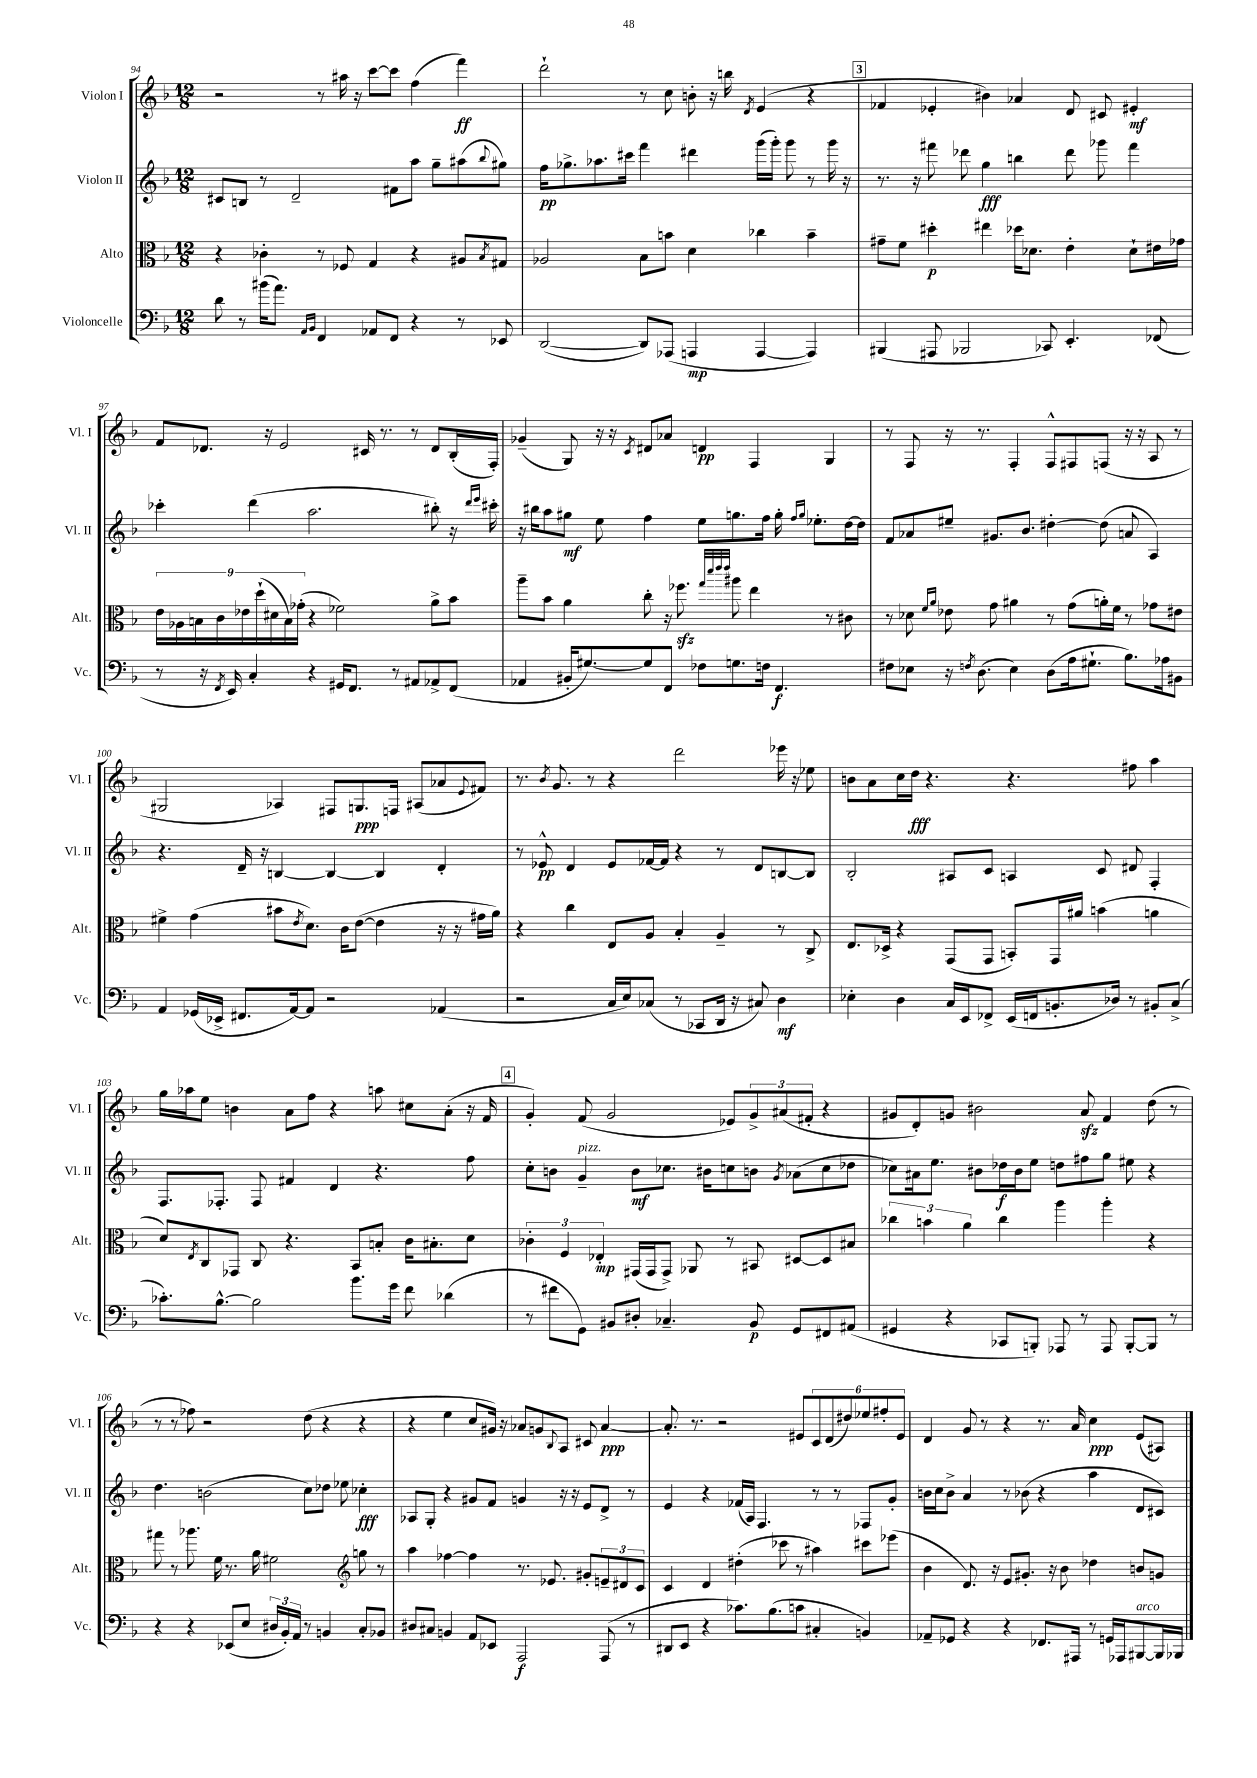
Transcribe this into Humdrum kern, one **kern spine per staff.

**kern	**kern	**kern	**kern
*staff4	*staff3	*staff2	*staff1
*clefF4	*clefC3	*clefG2	*clefG2
*k[b-]	*k[b-]	*k[b-]	*k[b-]
*M12/8	*M12/8	*M12/8	*M12/8
8d	4r	8c#	2r
8r	.	8B	.
(16b#	4c-'	8r	.
8.a)	.	.	.
.	.	2d~	.
16qqAA	.	.	.
16qqBB-	.	.	.
4FF	8r	.	8r
.	8F-	.	16aa#
.	.	.	16r
8AA-	4G	.	[8ccc
8FF	.	8f#	8ccc]
4r	4r	8aa	(4ff
.	.	8gg~	.
8r	8A#	(8aa#	4fff)
.	8qB-	8qqbb-	.
8EE-	8G#	8gg#)	.
=	=	=	=
([2DD	2A-	16ff	2ddd`
.	.	8.gg-^	.
.	.	8.aa-	.
.	.	16ccc#	.
8DD])	8B-	4fff	8r
(8AAA-	8b	.	8cc
4AAA	4d	4ddd#	8b'
.	.	.	16r
.	.	.	16bb
.	.	.	8qd
[4AAA	4cc-	(16ggg	(4e
.	.	16ggg')	.
.	.	8ggg	.
4AAA])	4b~	8r	4r
.	.	16ggg	.
.	.	16r	.
=	=	=	=
(4BBB#	8g#~	8.r	4f-
.	8f	.	.
.	.	16r	.
8AAA#	4dd#'	8fff#	4e-'
2BBB-	.	8ddd-	.
.	4ee#	4gg	4b#)
.	16dd-	4bb	4a-
.	8.d-	.	.
8CC-)	.	.	.
4.EE'	4e'	8ddd-	8d
.	.	8ggg-	8c#
.	8d-`	4fff#	4e#'
(8FF-	16e#	.	.
.	16g-	.	.
=	=	=	=
8r	18e	4ccc-'	8f
.	18A-	.	.
.	18B	.	.
16r	.	.	8.d-
.	18c	.	.
8qFF	.	.	.
16EE)	.	.	.
.	18e-	.	.
4C'	.	(4ddd	.
.	(18dd`	.	.
.	.	.	16r
.	18d#	.	.
.	.	.	2e
.	18B)	.	.
.	(18g-'	.	.
4r	4r	2.aa	.
16GG#	2f-)	.	.
8.FF	.	.	.
.	.	.	16c#
.	.	.	8.r
8r	.	.	.
8AA#	.	.	8r
8AA-^	8a^	8bb#')	8d-
(8FF	8b-	16r	(16B-'
.	.	16qqddd	.
.	.	16qqeee	.
.	.	16ccc#'	16F')
=	=	=	=
4AA-	8aa~	16r	(4g-~
.	.	16bb#	.
.	8b-	8aa	.
16BB#'	4a	8gg#	8G)
[8.G#)	.	.	.
.	.	8ee	16r
.	.	.	16r
.	.	.	8qc
8G#]	8cc'	4ff	8d#
8FF	16r	.	8a-
.	8.ff-	.	.
8F-	.	8ee	4d
.	32qqgg	.	.
.	32qqddd	.	.
.	32qqeee	.	.
.	32qqeee	.	.
8.G	8aa#	8.gg	.
.	4ee	.	4F
16F	.	16ff	.
4.FF	.	16gg'	.
.	.	16qqff	.
.	.	16qqgg	.
.	.	8.ee-'	.
.	8r	.	4G
.	8c#	[16dd	.
.	.	16dd]	.
=	=	=	=
8F#	8r	8f	8r
8E-	8d-	8a-	8F
.	16qqf	.	.
.	16qqa	.	.
16r	8e-	8ee#~	16r
8qF	.	.	.
(8.D	.	.	8.r
.	8g	8.g#	.
4E-)	4a#	.	4F'
.	.	8.b-	.
(8D	8r	[4dd#'	8F^^
16A	(8g	.	8F#
8.G#`	.	.	.
.	16a')	(8dd#]	(8F
.	16f	.	.
8.B-)	8r	8a	16r
.	.	.	16r
.	8g-	4A)	8A
16A-	.	.	.
8BB#	8e#	.	8r
=	=	=	=
4AA	4f#^	4.r	2G#
(16GG-	(4g	.	.
16EE-^	.	.	.
8.FF#	.	16d~	.
.	.	16r	.
.	8b#	[4B	4A-)
[16AA)	.	.	.
.	8qe	.	.
8AA]	8.d)	.	.
2r	.	4B_	8F#
.	16c	.	.
.	([8e	.	8.G
.	4e]	4B]	.
.	.	.	16F
.	.	.	(8A#
(4AA-	16r	4d'	8a-
.	16r	.	.
.	.	.	8qqe
.	16g#	.	8f#)
.	16a)	.	.
=	=	=	=
2r	4r	8r	8.r
.	.	8e-^^	.
.	.	.	8qb-
.	.	.	8.g
.	4cc	4d	.
.	.	.	8r
16C	8E	8e-	4r
16E)	.	.	.
(8C-	8A	[16f-	.
.	.	16f-]	.
8r	4B-'	4r	2ddd
8CC-	.	.	.
16DD	4A~	8r	.
16r	.	.	.
8C#)	.	8d	.
4D	8r	[8B	16eee-
.	.	.	16r
.	8C^	8B]	8ee-
=	=	=	=
4E-'	8.E	2B-'	8b
.	.	.	8a
.	16D-^	.	.
4D	4r	.	16cc
.	.	.	16dd
.	.	.	4.r
16C	(8GG	8A#	.
16EE	.	.	.
8FF-^	8GG	8c	.
(16EE	8BB')	4A	4.r
16FF	.	.	.
8.BB'	16GG	.	.
.	16a#	.	.
.	(4b	8c	.
16D-)	.	.	.
8r	.	8d#	8ff#
8BB#'	4a	4F'	4aa
(8C^	.	.	.
=	=	=	=
8.c-')	8d)	8.F	16gg
.	.	.	16aa-
.	8qE	.	.
.	8C	.	8ee
[8.B-^^	.	8.F-'	.
.	8GG-	.	4b
2B-]	8C	8F-	.
.	4.r	4f#	8a
.	.	.	8ff
.	.	4d	4r
8.b-	8BB-	.	.
.	8B'	4.r	8aa
16g	.	.	.
8f	16c	.	8cc#
.	8.B#'	.	.
(4d-	.	.	(8a'
.	8d	8ff	16r
.	.	.	16f
=	=	=	=
8r	6c-'	8cc'	4g')
8f#	.	8b	.
.	6F	.	.
8GG)	.	4g~	(8f
.	6E-'	.	.
8BB#	.	.	2g
8D#'	(16GG#	8b	.
.	16GG#	.	.
4.C-~	8GG#^)	8.cc-	.
.	8AA-	.	.
.	.	16b#	.
.	8r	8cc	8e-)
8BB#	8BB#	8b	12g^
.	.	.	(12a#
.	.	8qg	.
8GG	[8D#	(8a-	.
.	.	.	12f#'
8FF#	8D#]	8cc	4r
(8AA#	8B#	8dd-	.
=	=	=	=
4GG#	6cc-	8cc-)	8g#
.	.	16a#	8d')
.	6b	.	.
.	.	8.ee	.
4r	.	.	8g
.	6a	.	.
.	.	8b#	2b#
8CC-	4cc-	16dd-	.
.	.	16b#	.
8BBB')	.	8ee	.
8AAA-	4aa	8dd	.
8r	.	8ff#	8a
8AAA-	4aa'	8gg	4f
[8BBB'	.	8ee#	.
8BBB]	4r	4r	(8dd
8r	.	.	8r
=	=	=	=
4r	8gg#	4.dd	8r
.	8r	.	8r
4r	8.aa-	.	8ff-)
.	.	(2b	2r
.	16f	.	.
(8EE-	8.r	.	.
8E	.	.	.
.	16a	.	.
24D#	2f#	.	.
24BB-')	.	.	.
24AA	.	.	.
8r	.	8cc)	(8dd
4BB	.	8dd-	4r
.	.	8ee-	.
*	*clefG2	*	*
8C'	8gg	4cc-'	4r
8BB-	8r	.	.
=	=	=	=
8D#	4aa	8A-	4r
8C#	.	8G'	.
4BB	[4ff-	4r	4ee
8AA	4ff-]	8g#	8cc
8EE-	.	8f	16g#)
.	.	.	16r
2AAA	8.r	4g	8a-
.	.	.	8g
.	8.e-	.	.
.	.	.	8qqB-
.	.	16r	8A
.	.	16r	.
.	8g#'	8e	8c#
(8AAA	12e~	8d^	[4a-
.	12d#	.	.
8r	.	8r	.
.	12c	.	.
=	=	=	=
8DD#	4c	4e	8.a-']
8EE	.	.	.
.	.	.	8.r
4r	4d	4r	.
.	.	.	2r
8.c-)	(4dd#'	(16f-	.
.	.	16A)	.
.	.	4.F	.
(8.B-	.	.	.
.	8ccc-	.	.
8c	8r	.	8e#
4C#'	4aa#)	8r	12c
.	.	.	(12d
.	.	8r	.
.	.	.	12dd#)
4BB)	8ccc#	8F-	12ee-
.	.	.	12ff#'
.	(8eee-	8g'	.
.	.	.	12e#
=	=	=	=
8AA-~	4b-	16b	4d
.	.	16cc	.
8GG-	.	8b^	.
4r	8.d)	4a	8g
.	.	.	8r
.	16r	.	.
4r	8e	8r	4r
.	8.g#'	(8b-	.
8.FF-	.	4r	8.r
.	16r	.	.
.	8b-	.	.
16AAA#	.	.	16a
8r	4dd-	4aa	4cc
16GG	.	.	.
16AAA-	.	.	.
[8BBB#	8b	8d	(8e
16BBB#]	8g	8c#)	8A#)
16BBB-	.	.	.
==	==	==	==
*-	*-	*-	*-
